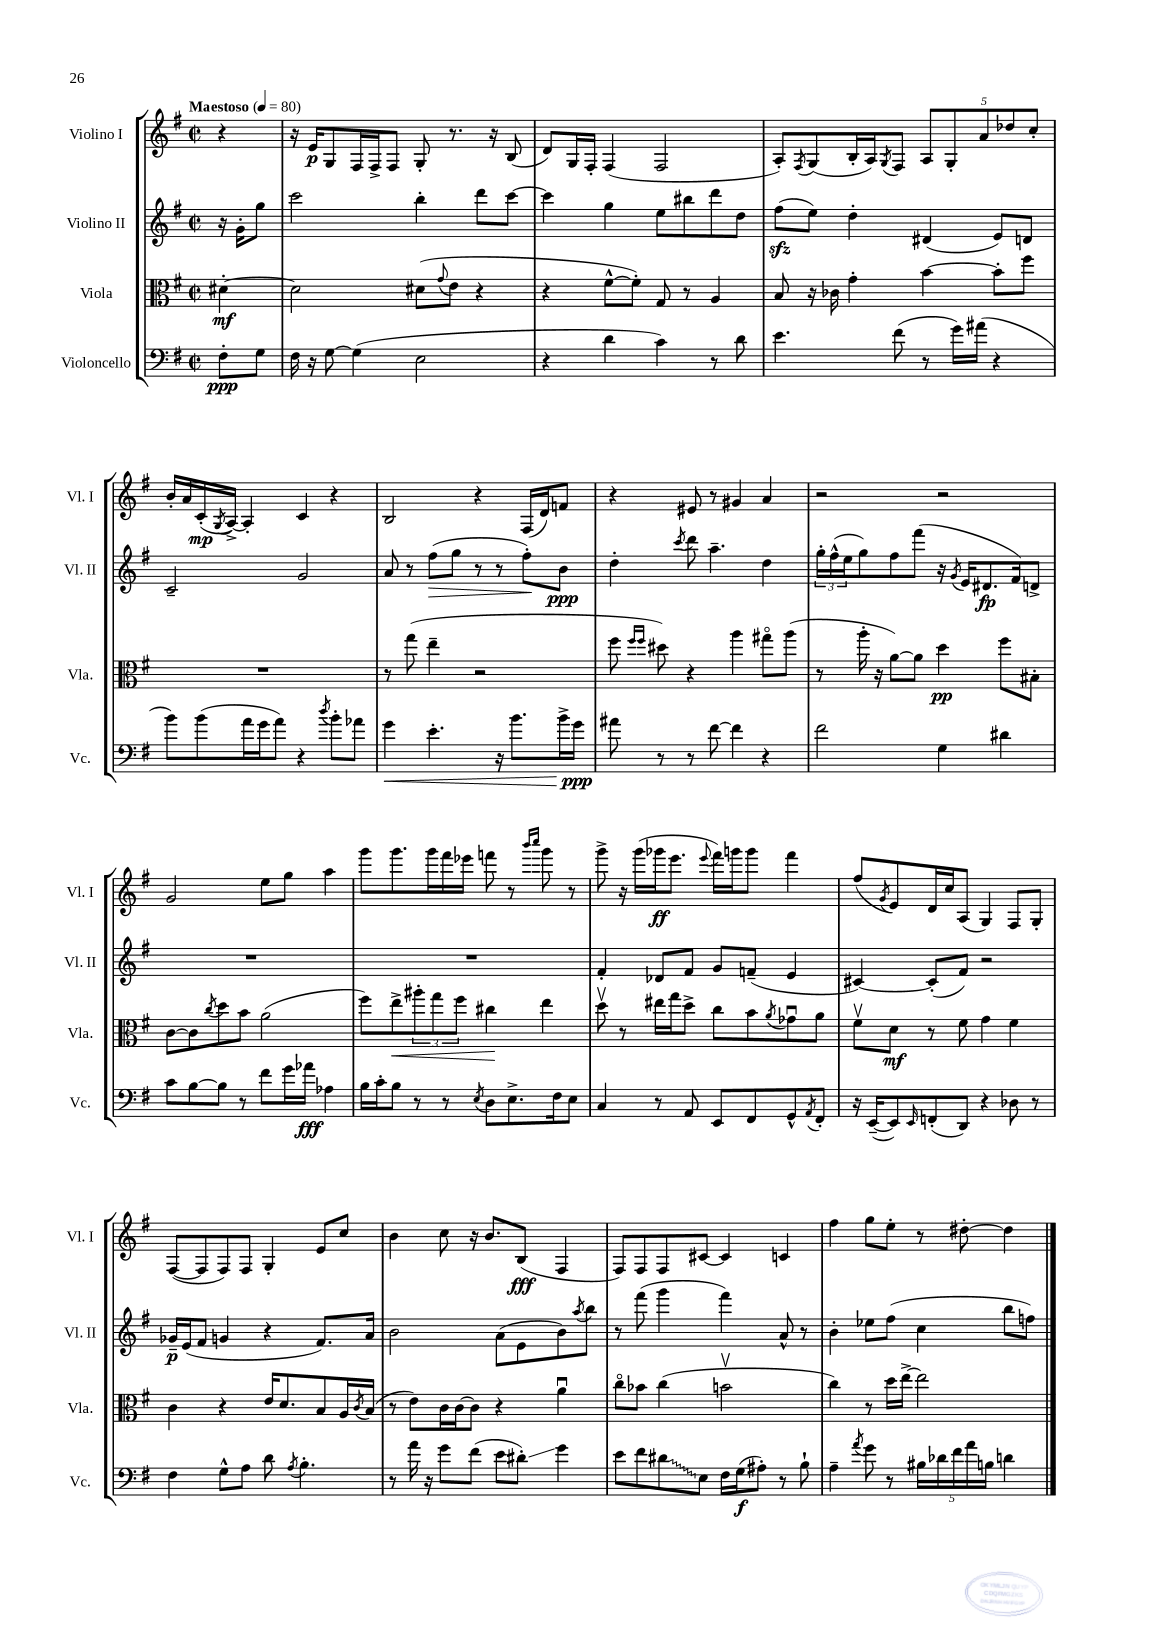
<<
\new StaffGroup <<
\new Staff = "s0" \with { instrumentName = "Violino I" shortInstrumentName = "Vl. I" } {
    \clef treble \key g \major \defaultTimeSignature \time 2/2 \partial 4 \tempo "Maestoso" 4 = 80
    r4 |
    r16 e'16\p g8 fis16 fis16-> fis8 g8-. r8. r16 b8( |
    d'8) g16 fis16-. fis4( fis2 |
    a8-.) \acciaccatura { fis8 } g8( b16-. a16) \acciaccatura { g8 } fis8 \tuplet 5/4 { a8 g8-. a'8 des''8 c''8-. } |
    b'16-. a'16 c'16-.\mp( \acciaccatura { g8 } a16~->) a4-. c'4 r4 |
    b2 r4 fis16( d'16) f'8 |
    r4 eis'8 r8 gis'4 a'4 |
    r2 r2 |
    g'2 e''8 g''8 a''4 |
    g'''8 g'''8. g'''16 fis'''16 ees'''16 f'''8 r8 \grace { b'''16 c''''16 } g'''8 r8 |
    g'''8-> r16 g'''16( ges'''16\ff e'''8. \appoggiatura { e'''8 } fis'''16) g'''16 g'''8 fis'''4 |
    fis''8( \acciaccatura { g'8 } e'8) d'16 c''16 a8( g4) fis8 g8-. |
    fis8~( fis8 fis8) fis8 g4-. e'8 c''8 |
    b'4 c''8 r16 b'8. b8\fff( fis4 |
    fis8) fis8 fis8 cis'8~ cis'4 c'4 |
    fis''4 g''8 e''8-. r8 dis''8~-. dis''4 \bar "|." |
}
\new Staff = "s1" \with { instrumentName = "Violino II" shortInstrumentName = "Vl. II" } {
    \clef treble \key g \major \defaultTimeSignature \time 2/2 \partial 4
    r16 g'16-. g''8 |
    c'''2 b''4-. d'''8 c'''8~ |
    c'''4 g''4 e''8 bis''8 d'''8 d''8 |
    fis''8\sfz( e''8) d''4-. dis'4( e'8) d'8 |
    c'2-- g'2 |
    a'8 r8 fis''8\>( g''8 r8 r8 fis''8-.\!) b'8\ppp |
    d''4-. \acciaccatura { c'''8 } d'''8 a''4.-- d''4 |
    \tuplet 3/2 { g''16-. fis''16-^( e''16 } g''8) fis''8 fis'''8( r16 \acciaccatura { g'8 } e'16 dis'8.\fp fis'16) d'8-> |
    R1 |
    R1 |
    fis'4-. des'8 fis'8 g'8 f'8--( e'4 |
    cis'4~) cis'8-.( fis'8) r2 |
    ges'16--\p e'16( fis'8 g'4 r4 fis'8.) a'16 |
    b'2 a'8( e'8 b'8) \acciaccatura { a''8 } b''8 |
    r8 fis'''8( g'''4 fis'''4) a'8-^ r8 |
    b'4-. ees''8 fis''8( c''4 b''8 f''8) \bar "|." |
}
\new Staff = "s2" \with { instrumentName = "Viola" shortInstrumentName = "Vla." } {
    \clef alto \key g \major \defaultTimeSignature \time 2/2 \partial 4
    dis'4~-.\mf |
    dis'2 dis'8( \appoggiatura { g'8 } e'8 r4 |
    r4 fis'8~-^ fis'8-.) g8 r8 a4 |
    b8 r16 ces'16 g'4-. b'4~ b'8-. fis''8 |
    R1 |
    r8 g''8( e''4-- r2 |
    fis''8 \grace { fis''16 fis''16 } dis''8) r4 a''4 gis''8\flageolet a''8( |
    r8 a''16-. r16 a'8~) a'8 d''4\pp fis''8 bis8-. |
    c'8~ c'8 \acciaccatura { c''8 } d''8 b'8 a'2( |
    fis''8) e''8->\< \tuplet 3/2 { ais''8-. g''8 fis''8 } cis''4\! e''4 |
    d''8\upbow r8 eis''16 g''16 d''8-> c''8 b'8 \acciaccatura { a'8 } ges'8\downbow a'8 |
    fis'8\upbow d'8\mf r8 fis'8 g'4 fis'4 |
    c'4 r4 e'16 d'8. b8 a16 \acciaccatura { c'8 } b16( |
    r8 e'8) c'16 c'16~ c'8 r4 a'4\downbow |
    c''8\flageolet bes'8 c''4( b'2\upbow |
    c''4) r8 d''16 e''16~-> e''2 \bar "|." |
}
\new Staff = "s3" \with { instrumentName = "Violoncello" shortInstrumentName = "Vc." } {
    \clef bass \key g \major \defaultTimeSignature \time 2/2 \partial 4
    fis8-.\ppp g8 |
    fis16 r16 g8~ g4( e2 |
    r4 d'4 c'4) r8 d'8 |
    e'4. fis'8( r8 g'16) ais'16( r4 |
    b'8) b'8( a'16 g'16 a'8) r4 \acciaccatura { d''8 } b'8-. aes'8 |
    g'4\< e'4.-. r16 b'8. b'16-> g'16\ppp\! |
    ais'8 r8 r8 fis'8~ fis'4 r4 |
    fis'2 g4 dis'4 |
    c'8 b8~ b8 r8 fis'8 g'16 aes'16\fff aes4 |
    b16 c'16-. b8 r8 r8 \acciaccatura { e8 } d8 e8.-> fis16 e8 |
    c4 r8 a,8 e,8 fis,8 g,8-^ \acciaccatura { a,8 } fis,8-. |
    r16 e,16~--( e,8) \grace { e,16 } f,8-.( d,8) r4 des8 r8 |
    fis4 g8-^ a8 d'8 \acciaccatura { a8 } b4.-. |
    r8 a'16 r16 g'8 fis'8( e'8 dis'8-.\glissando) g'4 |
    e'8 fis'8 \once \override Glissando.style = #'zigzag dis'8\glissando e8 fis16 g16\f( ais8-.) r8 b8-! |
    a4-- \acciaccatura { a'8 } g'8 r8 \tuplet 5/4 { bis16 des'16 fis'16 a'16 b16 } d'4 \bar "|." |
}
>>
>>
\layout { \context { \Score \remove "Bar_number_engraver" } }
